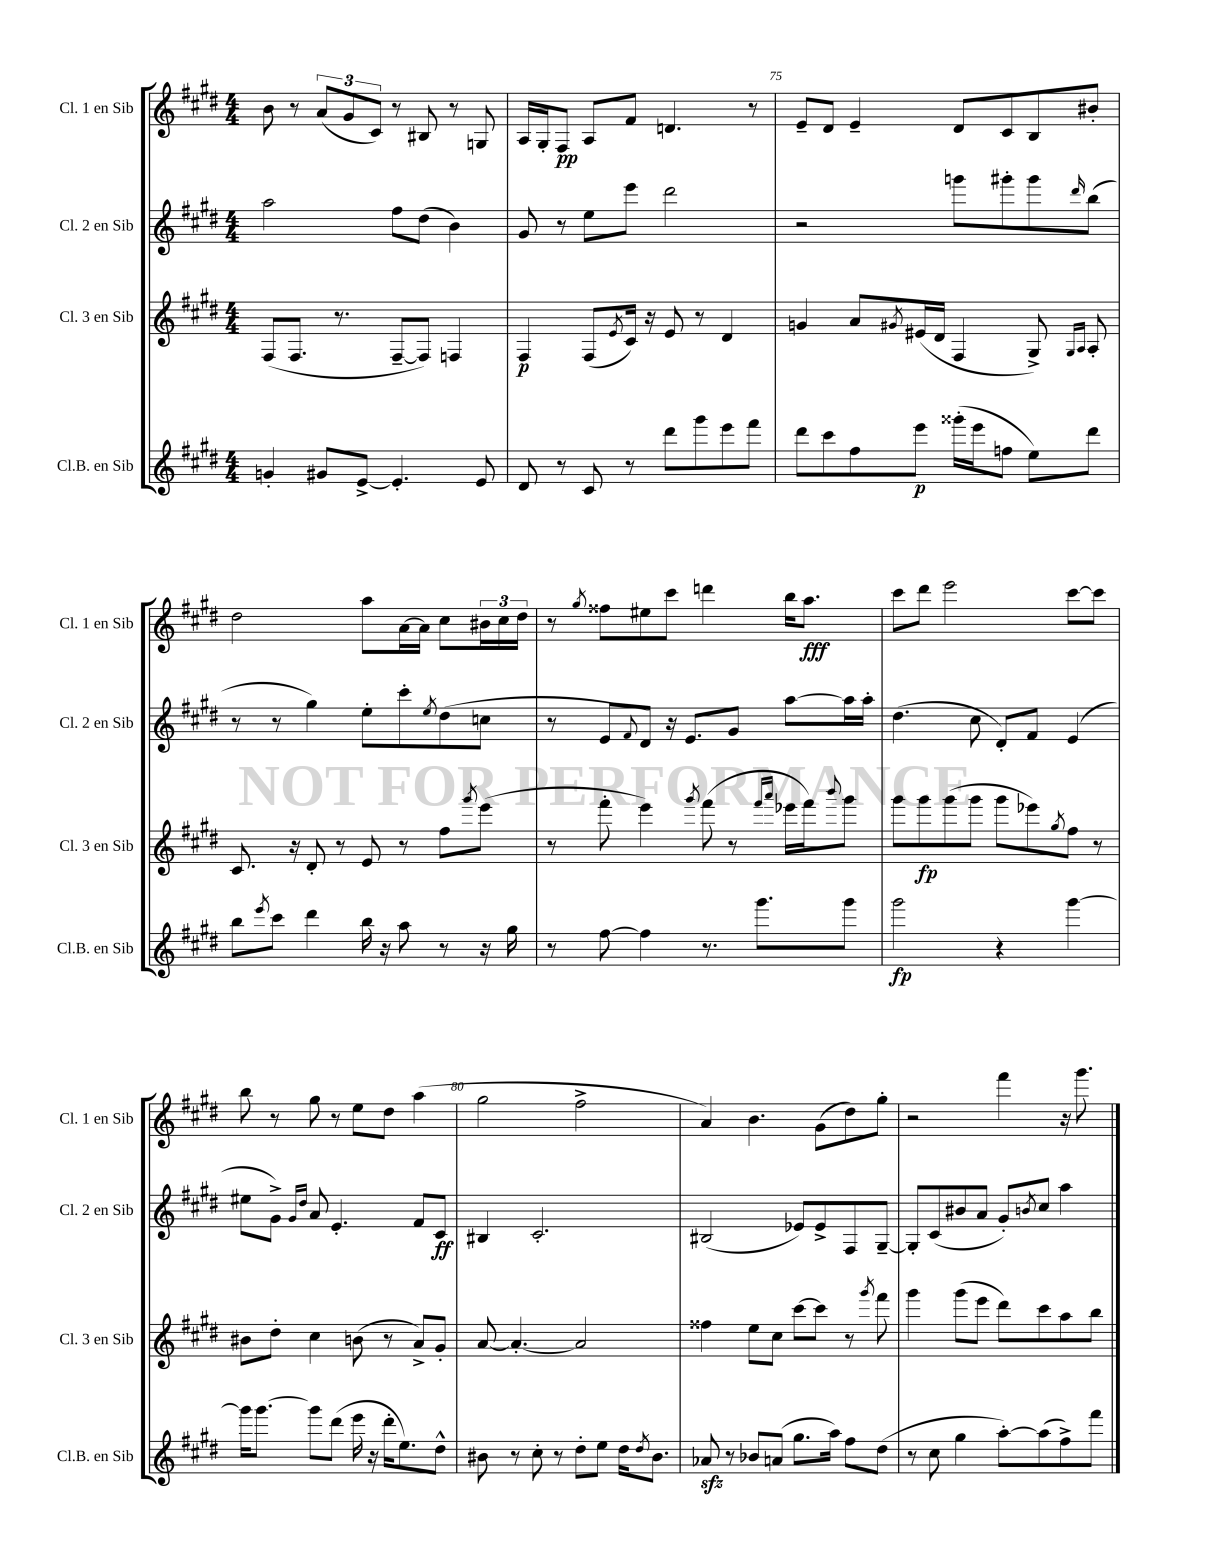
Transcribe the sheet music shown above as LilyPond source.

<<
\new StaffGroup <<
\new Staff = "s0" \with { instrumentName = "Cl. 1 en Sib" shortInstrumentName = "Cl. 1 en Sib" } {
    \clef treble \key e \major \numericTimeSignature \time 4/4
    b'8 r8 \tuplet 3/2 { a'8( gis'8 cis'8) } r8 bis8 r8 g8 |
    a16 gis16-. fis8\pp a8 fis'8 d'4. r8 |
    e'8-- dis'8 e'4-- dis'8 cis'8 b8 bis'8-. |
    dis''2 a''8 a'16~ a'16 cis''8 \tuplet 3/2 { bis'16 cis''16 dis''16 } |
    r8 \acciaccatura { gis''8 } fisis''8 eis''8 cis'''8 d'''4 b''16 a''8.\fff |
    cis'''8 dis'''8 e'''2 cis'''8~ cis'''8 |
    b''8 r8 gis''8 r8 e''8 dis''8 a''4( |
    gis''2 fis''2-> |
    a'4) b'4. gis'8( dis''8) gis''8-. |
    r2 fis'''4 r16 gis'''8. \bar "|." |
}
\new Staff = "s1" \with { instrumentName = "Cl. 2 en Sib" shortInstrumentName = "Cl. 2 en Sib" } {
    \clef treble \key e \major \numericTimeSignature \time 4/4
    a''2 fis''8 dis''8( b'4) |
    gis'8 r8 e''8 e'''8 dis'''2 |
    r2 g'''8 gis'''8-. gis'''8 \grace { dis'''16 } b''8( |
    r8 r8 gis''4) e''8-. cis'''8-. \acciaccatura { e''8 } dis''8( c''8 |
    r8 e'8 \appoggiatura { fis'8 } dis'8) r16 e'8. gis'8 a''8~ a''16 a''16-. |
    dis''4.( cis''8 dis'8-.) fis'8 e'4( |
    eis''8 gis'8->) \grace { gis'16 dis''16 } a'8 e'4.-. fis'8 cis'8\ff |
    bis4 cis'2.-. |
    bis2( ees'8) ees'8-> fis8 gis8~-- |
    gis8-. cis'8( bis'8 a'8 gis'8-.) \acciaccatura { b'8 } cis''8 a''4 \bar "|." |
}
\new Staff = "s2" \with { instrumentName = "Cl. 3 en Sib" shortInstrumentName = "Cl. 3 en Sib" } {
    \clef treble \key e \major \numericTimeSignature \time 4/4
    fis8( fis8. r8. fis8~-- fis8) f4 |
    fis4\p fis8( \acciaccatura { e'8 } cis'16) r16 e'8 r8 dis'4 |
    g'4 a'8 \acciaccatura { gis'8 } eis'16( dis'16 fis4 gis8->) \grace { gis16 a16 } a8-. |
    cis'8. r16 dis'8-. r8 e'8 r8 fis''8 \acciaccatura { gis'''8 } e'''8( |
    r8 fis'''8-. e'''4) \acciaccatura { gis'''8 } fis'''8( r8 \grace { fis'''16 a'''16 } ees'''16 fis'''16) \appoggiatura { b'''8 } gis'''8 |
    gis'''8 gis'''8\fp gis'''8( gis'''8 gis'''8 ees'''8) \acciaccatura { gis''8 } fis''8 r8 |
    bis'8 dis''8-. cis''4 b'8( r8 a'8->) gis'8-. |
    a'8~ a'4.~-. a'2 |
    fisis''4 e''8 cis''8 cis'''8~ cis'''8 r8 \acciaccatura { gis'''8 } fis'''8 |
    gis'''4 gis'''8( e'''8 dis'''8) cis'''8 a''8 b''8 \bar "|." |
}
\new Staff = "s3" \with { instrumentName = "Cl.B. en Sib" shortInstrumentName = "Cl.B. en Sib" } {
    \clef treble \key e \major \numericTimeSignature \time 4/4
    g'4-. gis'8 e'8~-> e'4.-. e'8 |
    dis'8 r8 cis'8 r8 dis'''8 gis'''8 e'''8 fis'''8 |
    dis'''8 cis'''8 fis''8 e'''8\p gisis'''16-.( e'''16 f''8 e''8) dis'''8 |
    b''8 \acciaccatura { e'''8 } cis'''8 dis'''4 b''16 r16 a''8 r8 r16 gis''16 |
    r8 fis''8~ fis''4 r8. gis'''8. gis'''8 |
    gis'''2\fp r4 gis'''4~ |
    gis'''16 gis'''8.~ gis'''8 dis'''8( e'''16 r16 dis'''16-. e''8.) dis''8-^ |
    bis'8 r8 cis''8-. r8 dis''8-. e''8 dis''16 \acciaccatura { dis''8 } bis'8. |
    aes'8\sfz r8 bes'8 a'8( gis''8. a''16) fis''8 dis''8( |
    r8 cis''8 gis''4 a''8~-.) a''8( fis''8->) fis'''8 \bar "|." |
}
>>
>>
\layout { \context { \Score currentBarNumber = #73 \override BarNumber.break-visibility = ##(#f #t #t) barNumberVisibility = #(every-nth-bar-number-visible 5) } }
